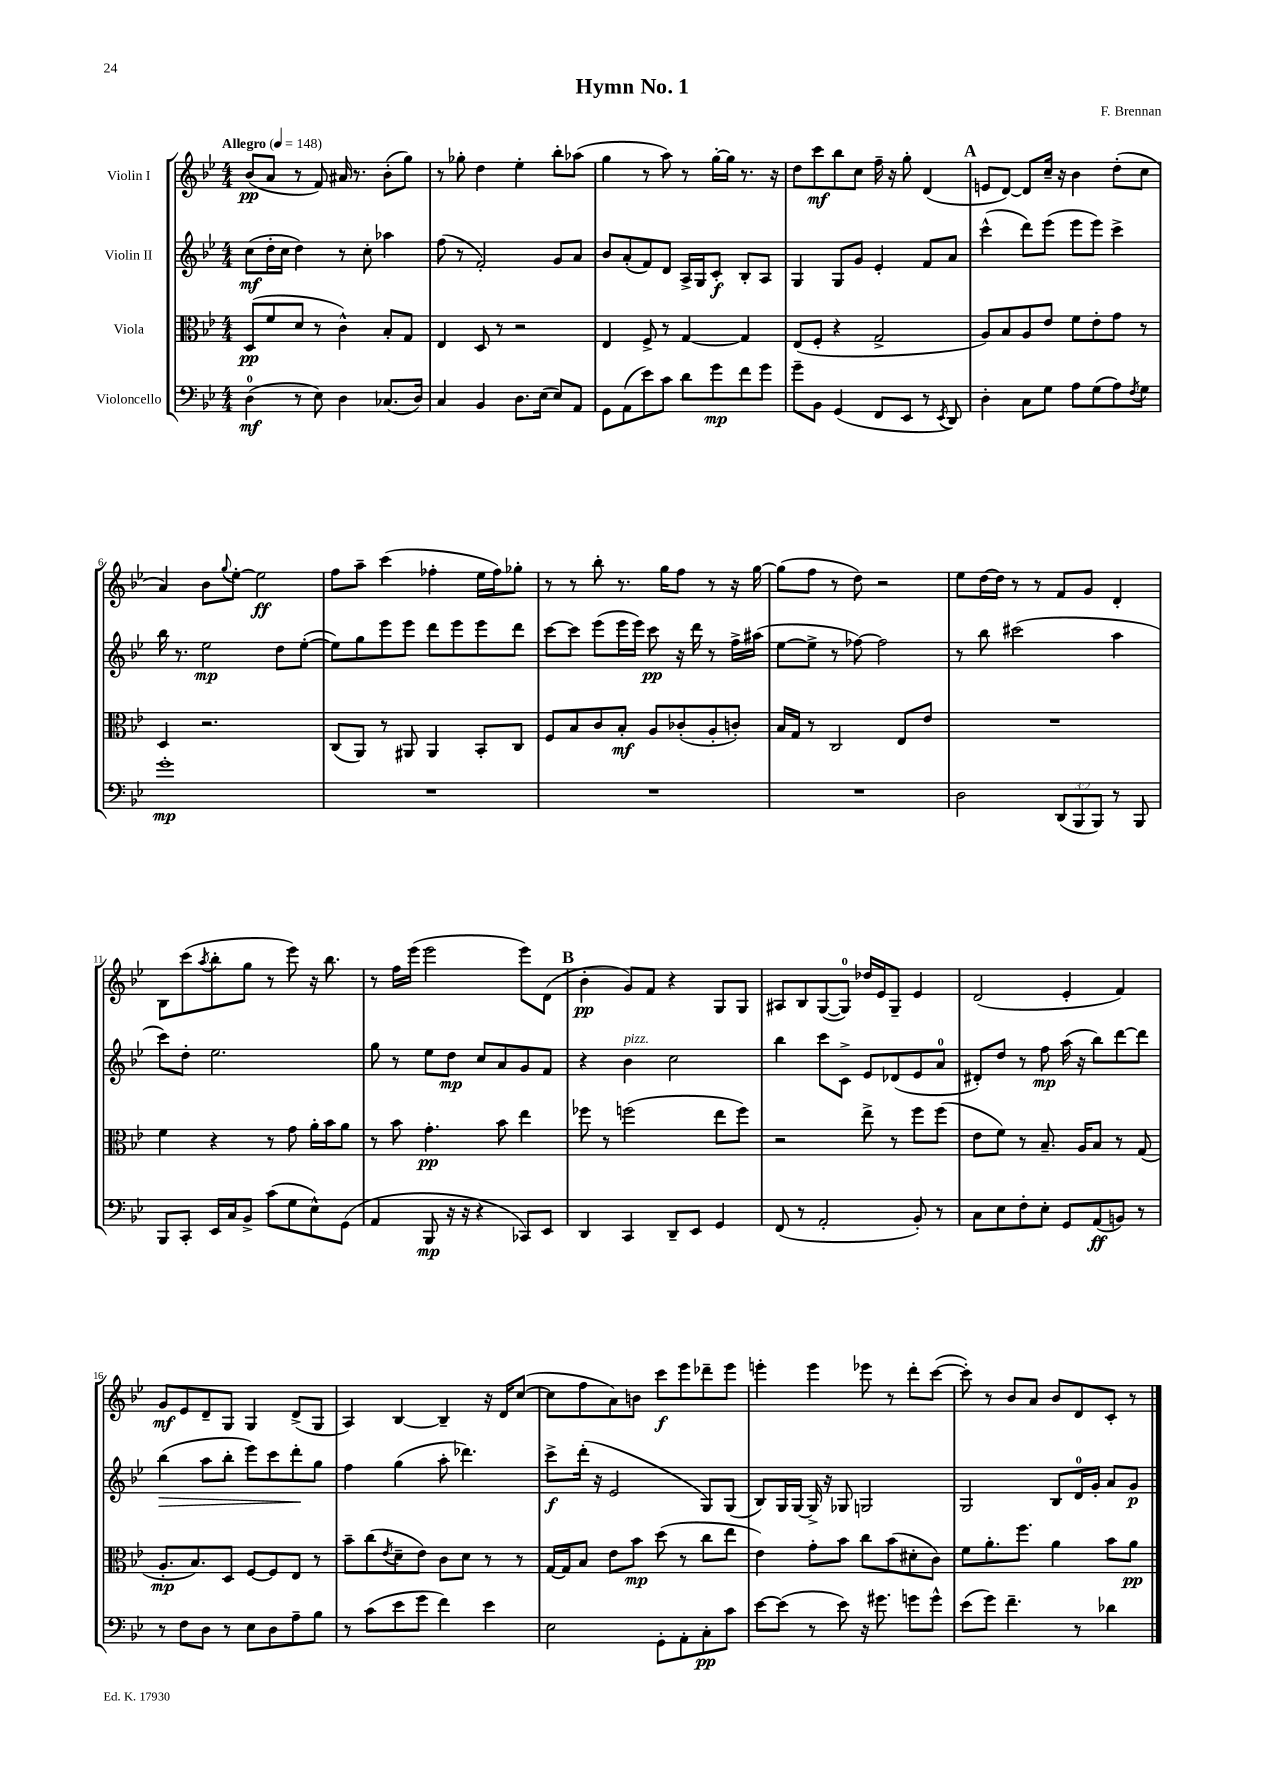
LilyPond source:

\header { title = "Hymn No. 1" composer = "F. Brennan" }
<<
\new StaffGroup <<
\new Staff = "s0" \with { instrumentName = "Violin I" } {
    \clef treble \key bes \major \numericTimeSignature \time 4/4 \tempo "Allegro" 4 = 148
    bes'8\pp( a'8 r8 f'8) ais'16 r8. bes'8-.( g''8) |
    r8 ges''8-. d''4 ees''4-. bes''8-. aes''8( |
    g''4 r8 a''8) r8 g''16~-. g''16 r8. r16 |
    d''8 c'''8\mf bes''8 c''8 f''16-- r16 g''8-. d'4( |
    \mark \markup { \bold "A" } e'8 d'8~) d'8 c''16-- r16 bes'4 d''8-.( c''8 |
    a'4) bes'8 \appoggiatura { g''8 } ees''8~-. ees''2\ff |
    f''8 a''8-- c'''4( fes''4-. ees''16 fes''16) ges''8-. |
    r8 r8 bes''8-. r8. g''16 f''8 r8 r16 g''16~ |
    g''8( f''8 r8 d''8) r2 |
    ees''8 d''16~ d''16 r8 r8 f'8 g'8 d'4-. |
    bes8 c'''8( \acciaccatura { a''8 } bes''8-. g''8 r8 ees'''8) r16 bes''8. |
    r8 f''16 ees'''16( ees'''2 ees'''8) d'8( |
    \mark \markup { \bold "B" } bes'4-.\pp g'8) f'8 r4 g8 g8 |
    ais8 bes8 g8~( g8-0) des''16 ees'16 g8-- ees'4 |
    d'2( ees'4-. f'4) |
    g'8\mf ees'8 d'8-- g8 g4 d'8->( g8 |
    a4) bes4~ bes4-- r16 d'16 c''8~( |
    c''8 f''8 a'8) b'8 c'''8\f ees'''8 des'''8-- ees'''8 |
    e'''4-. e'''4 ees'''8 r8 d'''8-. c'''8~( |
    c'''8-.) r8 bes'8 a'8 bes'8 d'8 c'8-. r8 \bar "|." |
}
\new Staff = "s1" \with { instrumentName = "Violin II" } {
    \clef treble \key bes \major \numericTimeSignature \time 4/4
    c''8\mf( d''16-. c''16 d''4) r8 c''8-. aes''4 |
    f''8( r8 f'2-.) g'8 a'8 |
    bes'8 a'8-.( f'8) d'8 a16-> g16 c'8-.\f bes8-. a8 |
    g4 g8 g'8 ees'4-. f'8 a'8 |
    \mark \markup { \bold "A" } c'''4-^( d'''8) ees'''8( ees'''8 ees'''8) c'''4-> |
    bes''16 r8. ees''2\mp d''8 ees''8~-.( |
    ees''8) g''8 ees'''8 ees'''8 d'''8 ees'''8 ees'''8 d'''8 |
    c'''8~ c'''8 ees'''8( ees'''16 ees'''16) c'''8\pp r16 d'''16 r8 f''16-> ais''16( |
    ees''8~ ees''8-> r8 fes''8~) fes''2 |
    r8 bes''8 cis'''2( a''4 |
    c'''8) d''8-. ees''2. |
    g''8 r8 ees''8 d''8\mp c''8 a'8 g'8 f'8 |
    \mark \markup { \bold "B" } r4 bes'4^\markup { \italic "pizz." } c''2 |
    bes''4 c'''8 c'8-> ees'8 des'8( ees'8 a'8-0 |
    dis'8-.) d''8 r8 f''8\mp a''16( r16 bes''8) d'''8~ d'''8 |
    bes''4\>( a''8 bes''8-. ees'''8) c'''8 d'''8-.\! g''8 |
    f''4 g''4( a''8-. des'''4.) |
    c'''8->\f d'''16-.( r16 ees'2 g8) g8( |
    bes8) g16 g16~ g16-> r16 ges8 g2 |
    g2 bes8 d'16-0 g'16-. a'8 g'8\p \bar "|." |
}
\new Staff = "s2" \with { instrumentName = "Viola" } {
    \clef alto \key bes \major \numericTimeSignature \time 4/4
    d8\pp( f'8 d'8 r8 c'4-^) bes8-. g8 |
    ees4 d8 r8 r2 |
    ees4 f8-> r8 g4~ g4 |
    ees8( f8-. r4 g2-> |
    \mark \markup { \bold "A" } a8) bes8 a8 ees'8 f'8 ees'8-. g'8 r8 |
    d4 r2. |
    c8( a,8) r8 ais,8 ais,4 bes,8-. c8 |
    f8 bes8 c'8 bes8-.\mf a8 ces'8-.( a8-. c'8-.) |
    bes16 g16 r8 c2 ees8 ees'8 |
    R1 |
    f'4 r4 r8 g'8 a'16-. bes'16 a'8 |
    r8 bes'8 g'4.-.\pp bes'8 ees''4 |
    \mark \markup { \bold "B" } fes''8 r8 f''2( ees''8 f''8) |
    r2 ees''8-> r8 f''8 f''8( |
    ees'8 f'8) r8 bes8.-- a16 bes8 r8 g8( |
    a8.-.\mp bes8.) d8 f8~ f8 ees8 r8 |
    bes'8-- c''8( \acciaccatura { ees'8 } d'8-- ees'8) c'8 d'8 r8 r8 |
    g16~ g16 bes8 ees'8 bes'8\mp d''8( r8 c''8 ees''8 |
    ees'4) g'8-. bes'8 c''8 bes'8( dis'8-. c'8) |
    f'8 a'8.-. f''8. a'4 bes'8 a'8\pp \bar "|." |
}
\new Staff = "s3" \with { instrumentName = "Violoncello" } {
    \clef bass \key bes \major \numericTimeSignature \time 4/4 \override Staff.TupletNumber.text = #tuplet-number::calc-fraction-text
    d4-0\mf( r8 ees8) d4 ces8.( d16) |
    c4 bes,4 d8. ees16( ees8) a,8 |
    g,8 a,8( ees'8) c'8 d'8 g'8\mp f'8 g'8 |
    g'8-- bes,8 g,4( f,8 ees,8 r8 \acciaccatura { ees,8 } d,8) |
    \mark \markup { \bold "A" } d4-. c8 g8 a8 g8( a8) \acciaccatura { f8 } g8 |
    g'1-.\mp |
    R1 |
    R1 |
    R1 |
    d2 \tuplet 3/2 { d,8( bes,,8 bes,,8) } r8 bes,,8 |
    bes,,8 c,8-. ees,16 c16 bes,8-> c'8( g8 ees8-^) g,8( |
    a,4 bes,,8\mp r16 r16 r4 ces,8) ees,8 |
    \mark \markup { \bold "B" } d,4 c,4 d,8-- ees,8 g,4 |
    f,8( r8 a,2-. bes,8-.) r8 |
    c8 ees8 f8-. ees8-. g,8 a,8\ff( b,8) r8 |
    r8 f8 d8 r8 ees8 d8 a8-- bes8 |
    r8 c'8( ees'8 g'8 f'4) ees'4 |
    ees2 g,8-. a,8-. c8-.\pp c'8 |
    ees'8~ ees'8( r8 ees'8) r16 gis'8. g'8 g'8-^ |
    ees'8( g'8) f'4.-- r8 des'4 \bar "|." |
}
>>
>>
